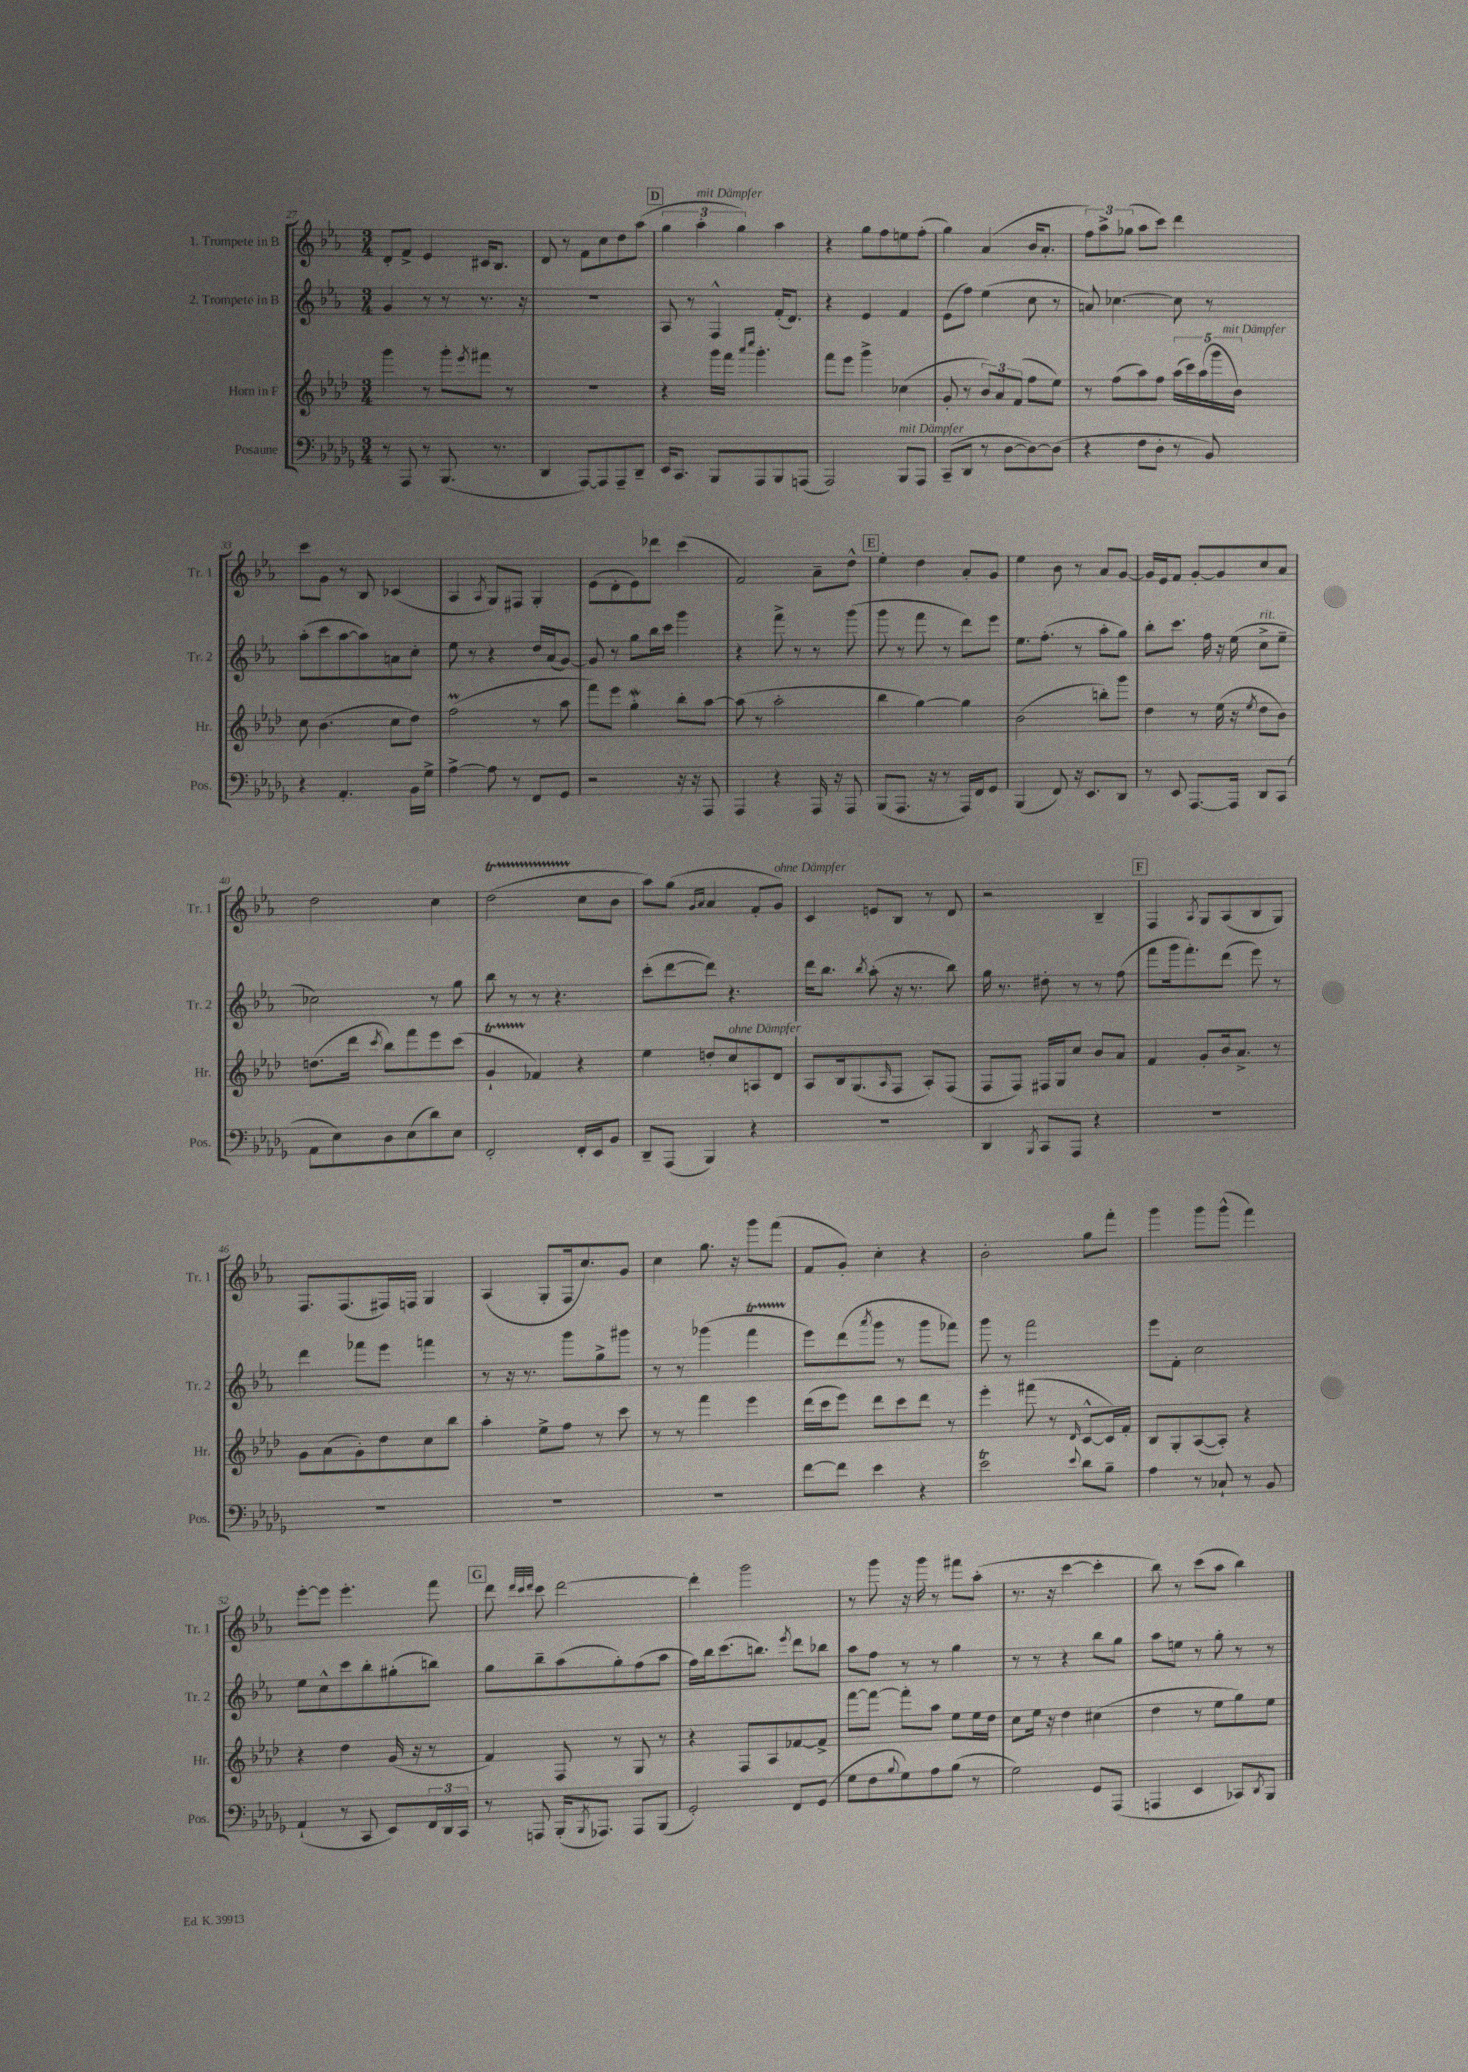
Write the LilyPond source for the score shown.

<<
\new StaffGroup <<
\new Staff = "s0" \with { instrumentName = "1. Trompete in B" shortInstrumentName = "Tr. 1" } {
    \clef treble \key ees \major \numericTimeSignature \time 3/4
    d'8-. f'8-> ees'4 cis'16 bes8. |
    d'8 r8 f'8 c''8 d''8 aes''8( |
    \mark \markup { \box "D" } \tuplet 3/2 { g''4 aes''4-.^\markup { \italic "mit Dämpfer" } g''4) } aes''4 |
    r4 g''8 f''8 e''8 f''8-.( |
    g''4) aes'4( bes'16 aes'8.-. |
    \tuplet 3/2 { f''8) aes''8-> ges''8( } aes''8 c'''8) d'''4 |
    c'''8 g'8 r8 bes8 ces'4( |
    aes4 \acciaccatura { aes8 } g8) fis8 g4-. |
    ees'8( d'8-. ees'8) des'''8 c'''4( |
    f'2) aes'8-- d''8-^ |
    \mark \markup { \box "E" } ees''4-. d''4 aes'8-. g'8 |
    ees''4 bes'8 r8 aes'8 g'8~ |
    g'16 ees'16 f'8 g'8~-. g'8 c''8 aes'8 |
    d''2 c''4 |
    d''2\startTrillSpan( c''8\stopTrillSpan bes'8 |
    aes''8) g''8( \grace { g'16 aes'16 } aes'4 f'8-. g'8^\markup { \italic "ohne Dämpfer" }) |
    c'4 e'8 bes8 r8 d'8 |
    r2 bes4-- |
    \mark \markup { \box "F" } f4 \acciaccatura { aes8 } g8 aes8( bes8 g8) |
    f8. f8.( fis16) f16 g4 |
    aes4( g8-. f16 c''8.) g'8 |
    c''4 g''8. r16 g'''8 f'''8( |
    f'8 g'8-.) c''4-. r4 |
    bes'2-. g''8 f'''8-. |
    g'''4 g'''8 g'''8-^( f'''4) |
    ees'''8~-. ees'''8 ees'''4.-. f'''8 |
    \mark \markup { \box "G" } d'''8 \grace { d'''32 c'''32 d'''32 } c'''8 d'''2~ |
    d'''4-. g'''2 |
    r8 g'''8 r16 g'''16 r8 fis'''8 aes''8-.( |
    r8. r16 c'''4~ c'''4-. |
    bes''8) r8 c'''8( aes''8 bes''4) \bar "|." |
}
\new Staff = "s1" \with { instrumentName = "2. Trompete in B" shortInstrumentName = "Tr. 2" } {
    \clef treble \key ees \major \numericTimeSignature \time 3/4
    g'4 r8 r8 r8. r16 |
    R2. |
    \mark \markup { \box "D" } aes8 r8 f4-^ f'16-.( d'8.) |
    r4 ees'4 f'4 |
    ees'8( f''8) ees''4( c''8 r8 |
    a'8) ces''4.~ ces''8 r8 |
    aes''8-.( c'''8 aes''8~ aes''8) a'8 c''8-. |
    ees''8 r8 r4 d''16 aes'16( g'8~) |
    g'8 r8 g''8 bes''16 c'''16 g'''4 |
    r4 f'''8-> r8 r8 g'''8( |
    \mark \markup { \box "E" } g'''8 r8 f'''8 r8 d'''8) ees'''8 |
    ees''8. f''8.-.( r8 aes''8-. g''8) |
    bes''8-. c'''8. f''16 r16 ees''16( c''8->^\markup { \italic "rit." } ees''8-- |
    ces''2) r8 g''8 |
    bes''8 r8 r8 r4. |
    c'''8-.( d'''8~ d'''8) r4. |
    d'''16 bes''8. \acciaccatura { bes''8 } aes''8-.( r16 r8. bes''8) |
    g''16 r8. dis''8-. r8 r8 f''8( |
    \mark \markup { \box "F" } f'''8 g'''16 f'''8.-.) d'''8( ees'''8) r8 |
    d'''4 fes'''8 ees'''8 f'''4 |
    r8 r16 r8. g'''8 g''8-> gis'''8 |
    r8 r8 ges'''4( f'''4\startTrillSpan |
    ees'''8\stopTrillSpan) d'''8( \acciaccatura { aes'''8 } g'''8 r8 g'''8 fes'''8) |
    g'''8 r8 f'''2 |
    ees'''8 f'8-. c''2 |
    ees''8 c''8-^ c'''8 bes''8-. gis''8-.( b''8) |
    \mark \markup { \box "G" } g''8 bes''8-- aes''8( g''8-.) f''8( aes''8 |
    f''16) bes''16 c'''8.( b''8.) \acciaccatura { ees'''8 } d'''8 bes''8 |
    aes''8 f''8 r8 r8 g''4 |
    r8 r8 r4 bes''8 g''8 |
    aes''8 e''8 r8 g''8-. r8 r8 \bar "|." |
}
\new Staff = "s2" \with { instrumentName = "Horn in F" shortInstrumentName = "Hr." } {
    \clef treble \key aes \major \numericTimeSignature \time 3/4
    g'''4 r8 g'''8-. \acciaccatura { ees'''8 } fis'''8 r8 |
    R2. |
    \mark \markup { \box "D" } r4 g'''16 f'''16 \grace { aes'''16 c''''16 } g'''4.-. |
    f'''8 ees'''8 g'''4-> ces''4( |
    g'8-. r8 \tuplet 3/2 { bes'8) aes'8 f'8( } f''8 ees''8) |
    r8 f''8( aes''8) f''8 \tuplet 5/4 { aes''16( c'''16) aes''16( g'''16 bes'16^\markup { \italic "mit Dämpfer" }) } |
    c''8 bes'4.( c''8 des''8) |
    f''2\prall( r8 aes''8 |
    f'''8) ees'''8 g''4-.\mordent bes''8-. aes''8~ |
    aes''8( r8 aes''2-. |
    \mark \markup { \box "E" } bes''4 g''4~) g''4 |
    bes'2( b''8-.) g'''8 |
    des''4 r8 ees''16( r16 \acciaccatura { ees''8 } des''8 bes'8) |
    d''8.( des'''16 \acciaccatura { c'''8 } bes''8) f'''8 ees'''8 c'''8( |
    g'4-!\startTrillSpan fes'4\stopTrillSpan) r4 |
    ees''4 d''8-. c''8^\markup { \italic "ohne Dämpfer" } a8 des'8 |
    aes8 bes16 g8.( \grace { aes16 } f8 aes8-.) f8( |
    f8 f8) fis16 g16 c''8 bes'8 aes'8 |
    \mark \markup { \box "F" } f'4 g'8-. bes'16 aes'8.-> r8 |
    g'8 aes'8( g'8-.) des''8 c''8 bes''8 |
    aes''4-. ees''8-> f''8 r8 c'''8 |
    r8 r8 f'''4 ees'''4 |
    des'''16( c'''16 ees'''8) des'''8 c'''8 des'''8 r8 |
    ees'''4-. fis'''8( r8 \grace { des'16 } c'8~-^ c'16) f'16-. |
    bes8 g8-. aes8~( aes8-.) r4 |
    r4 des''4 g'16( r16 r8 |
    \mark \markup { \box "G" } f'4) f8 r8 g8 r8 |
    r4 f8 aes8 fes'8~ fes'8-> |
    f'''8~ f'''8~ f'''8-. aes''8 ees''8 ees''16 des''16 |
    c''8 ees''16 r16 des''4 cis''4( |
    des''4 r8 ees''8 g''8) ees''8 \bar "|." |
}
\new Staff = "s3" \with { instrumentName = "Posaune" shortInstrumentName = "Pos." } {
    \clef bass \key des \major \numericTimeSignature \time 3/4
    r8 aes,,8 r8 bes,,8.( r8. |
    des,4 aes,,8~) aes,,8 aes,,8-- des,8-- |
    \mark \markup { \box "D" } ees,16 c,8. bes,,8 aes,,8 bes,,8 a,,8( |
    aes,,2) bes,,8^\markup { \italic "mit Dämpfer" } aes,,8 |
    c,8--( des,8 r8 des8~ des8~) des8( |
    r4 f8 des8-. r8 bes,8) |
    r4 aes,4.-. bes,16 ges16-> |
    aes4~-> aes8 r8 f,8 ges,8 |
    r2 r16 r16 aes,,8 |
    aes,,4 r4 aes,,16 r16 aes,,8 |
    \mark \markup { \box "E" } bes,,8( aes,,8. r16 r8 aes,,16) f,16 ges,8 |
    bes,,4( f,8) r16 ees,8. des,8 |
    r8 ees,8 aes,,8.~ aes,,16 des,8 c,8( |
    aes,8 ees8) des8 ees8( des'8) ees8 |
    f,2-. f,16-. ees,16 bes,8 |
    des,8-- aes,,8( bes,,4) r4 |
    R2. |
    des,4 \acciaccatura { bes,,8 } c,8 aes,,8 r4 |
    \mark \markup { \box "F" } R2. |
    R2. |
    R2. |
    R2. |
    f'8~ f'8 ees'4 r4 |
    ees'2\trill \appoggiatura { ees'8 } des'8 bes8-- |
    aes4 r8 ces8-! r8 bes,8 |
    aes,4-!( r8 c,8 ees,8) \tuplet 3/2 { f,16 des,16 c,16 } |
    \mark \markup { \box "G" } r8 a,,8 bes,,16-.( \acciaccatura { bes,,8 } aes,,8.) aes,,8 bes,,8( |
    ges,2-.) f,8 ges,8( |
    ges8 f8 \appoggiatura { bes8 } ges8) aes8 bes8( r8 |
    ges2) ges,8 aes,,8( |
    a,,4 ees,4 ces,8) \acciaccatura { des,8 } bes,,8 \bar "|." |
}
>>
>>
\layout { \context { \Score currentBarNumber = #27 } }
